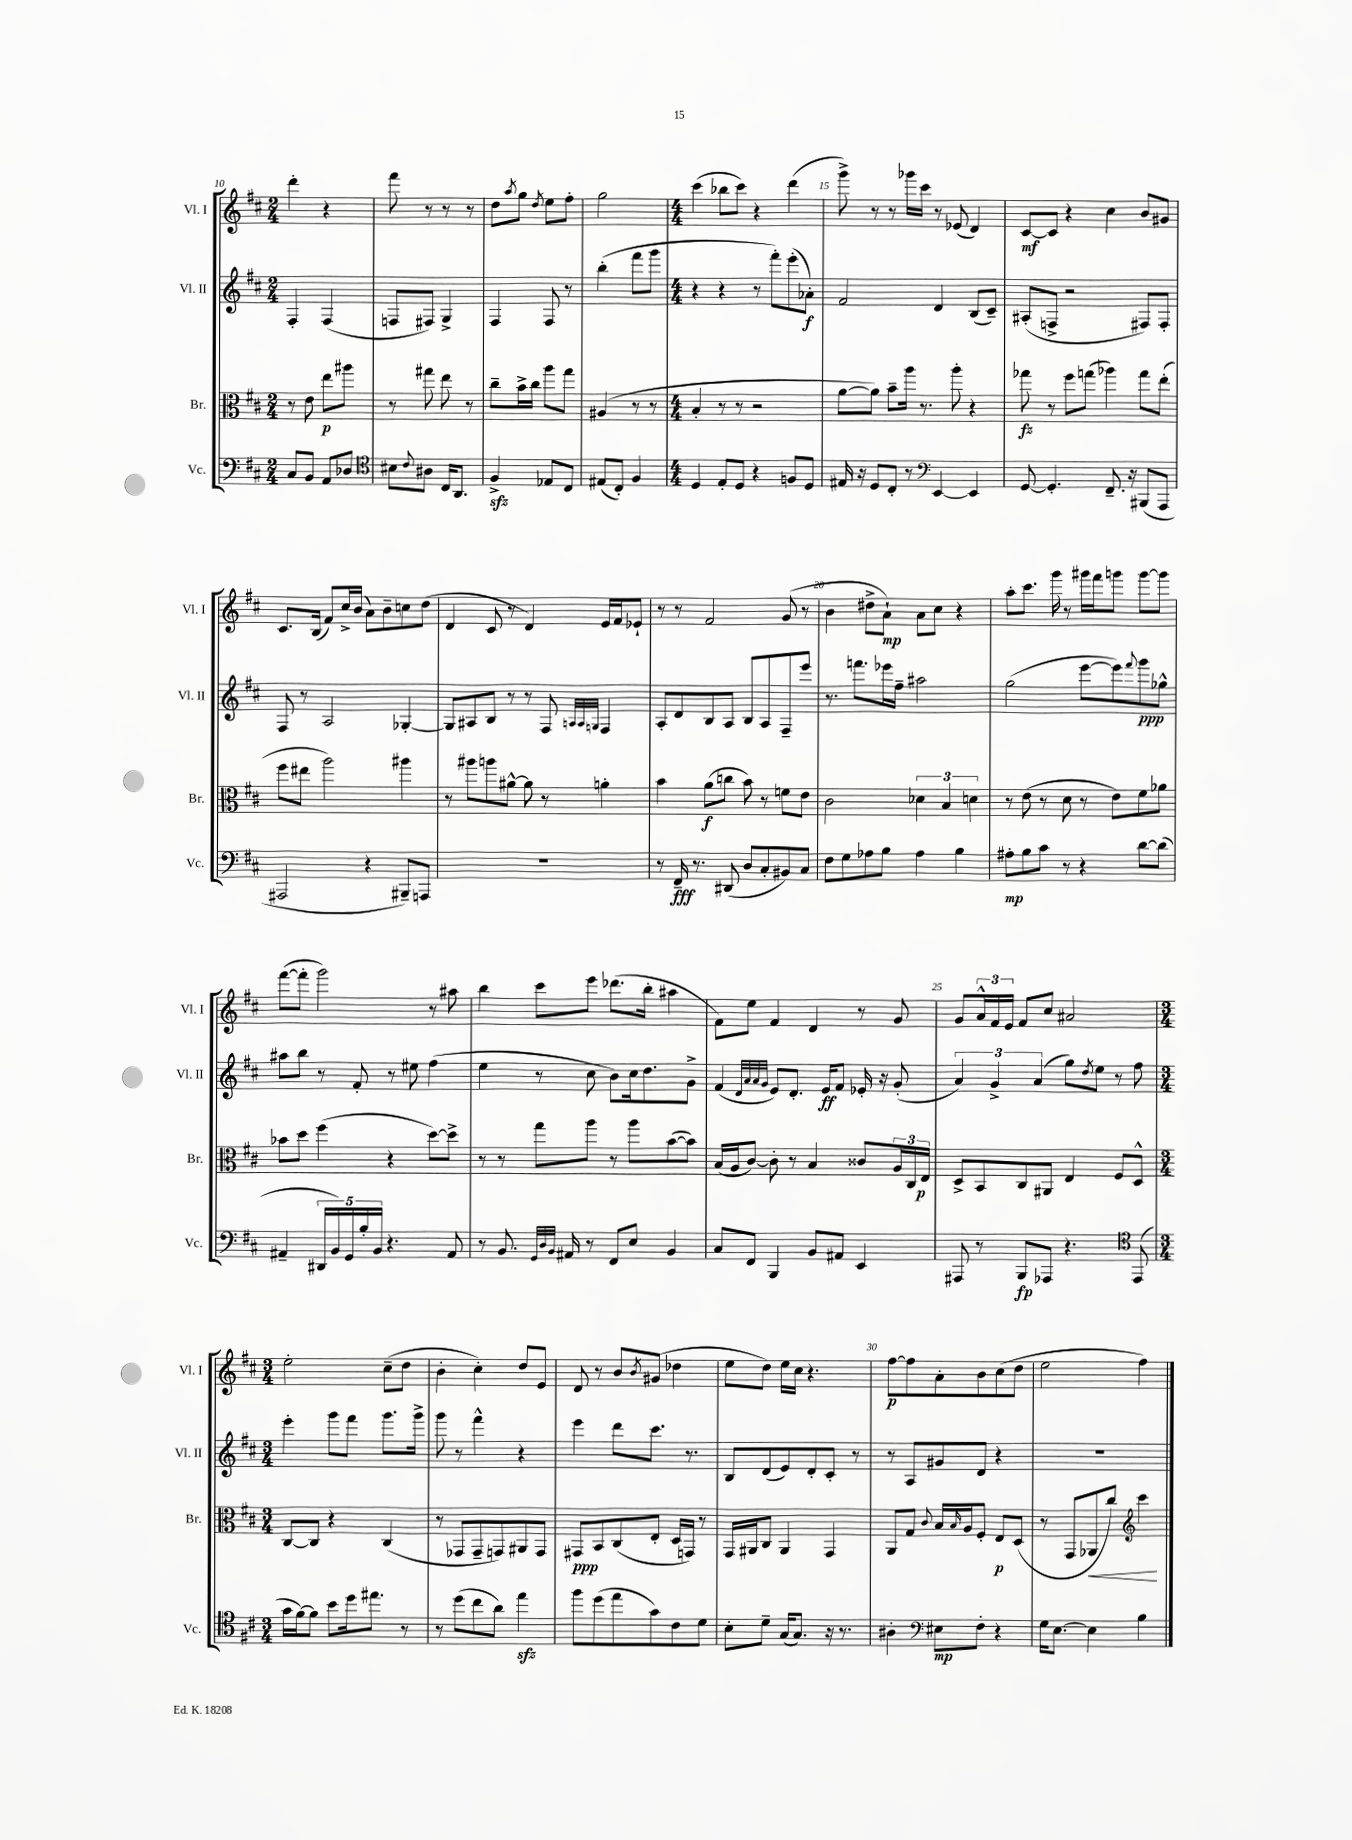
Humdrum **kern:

**kern	**dynam	**kern	**dynam	**kern	**dynam	**kern	**dynam
*part4	*part4	*part3	*part3	*part2	*part2	*part1	*part1
*staff4	*staff4	*staff3	*staff3	*staff2	*staff2	*staff1	*staff1
*I"Vc.	*	*I"Br.	*	*I"Vl. II	*	*I"Vl. I	*
*I'Vc.	*	*I'Br.	*	*I'Vl. II	*	*I'Vl. I	*
*clefF4	*	*clefC3	*	*clefG2	*	*clefG2	*
*k[f#c#]	*	*k[f#c#]	*	*k[f#c#]	*	*k[f#c#]	*
*M2/4	*	*M2/4	*	*M2/4	*	*M2/4	*
=10	=10	=10	=10	=10	=10	=10	=10
8C#/L	.	8r	.	4F#'/	.	4ddd'\	.
8BB/J	.	8e\	.	.	.	.	.
8AA/L	.	8ee\L	p	(4F#/	.	4r	.
8D-X/J	.	8aa#X\J	.	.	.	.	.
=11	=11	=11	=11	=11	=11	=11	=11
*clefC4	*	*	*	*	*	*	*
8B#X\L	.	8r	.	8Fn/L	.	8fff#\	.
8qqc#/	.	.	.	.	.	.	.
8A#X\J	.	8gg#X\	.	8F#X/J)	.	8r	.
16C#/KL	.	8ee\	.	4G^/	.	8r	.
8.AA/J	.	.	.	.	.	.	.
.	.	8r	.	.	.	8r	.
=12	=12	=12	=12	=12	=12	=12	=12
4F#zz^/	.	8cc#~\L	.	4F#/	.	8dd\L	.
.	.	.	.	.	.	8qaa/	.
.	.	16b^\L	.	.	.	8gg\J	.
.	.	16cc#\JJ	.	.	.	.	.
.	.	.	.	.	.	8qdd/	.
8E-X/L	.	8aa\L	.	8F#/	.	8ee\L	.
8C#/J	.	8gg\J	.	8r	.	8ff#'\J	.
=13	=13	=13	=13	=13	=13	=13	=13
(8E#X/L	.	(4A#X/	.	(4bb'\	.	2gg\	.
8C#'/J)	.	.	.	.	.	.	.
4F#/	.	8r	.	8fff#\L	.	.	.
.	.	8r	.	8ggg\J	.	.	.
=14	=14	=14	=14	=14	=14	=14	=14
*M4/4	*	*M4/4	*	*M4/4	*	*M4/4	*
4D/	.	4B'/	.	4r	.	(4ccc#\	.
8E'/L	.	8r	.	4r	.	8bb-X\L	.
8D/J	.	8r	.	.	.	8ccc#\J)	.
4r	.	2r	.	8r	.	4r	.
.	.	.	.	8fff#'\L)	.	.	.
8Fn/L	.	.	.	(8eee'\	.	(4ddd\	.
8D/J	.	.	.	8a-X'\J)	f	.	.
=15	=15	=15	=15	=15	=15	=15	=15
16E#X/	.	[8a\L	.	2f#/	.	8ggg^\)	.
16r	.	.	.	.	.	.	.
8D/L	.	8a\J])	.	.	.	8r	.
8C#'/J	.	8b~\L	.	.	.	8r	.
8r	.	16aa\Jk	.	.	.	16ggg-X\LL	.
.	.	8.r	.	.	.	16ccc#\JJ	.
*clefF4	*	*	*	*	*	*	*
[4EE/	.	.	.	4d/	.	8r	.
.	.	8aa'\	.	.	.	(8e-X/	.
4EE/]	.	4r	.	(8B/L	.	4d/)	.
.	.	.	.	8c#~/J)	.	.	.
=16	=16	=16	=16	=16	=16	=16	=16
[8GG/	.	8gg-X\	fz	(8A#X'/L	.	[8c#/L	mf
4.GG'/]	.	8r	.	8Fn^/J	.	8c#/J]	.
.	.	8ff#\L	.	2r	.	4r	.
.	.	(8ggn\J	.	.	.	.	.
8.FF#~/	.	4aa-X\)	.	.	.	4cc#\	.
16r	.	.	.	.	.	.	.
(8BBB#X/L	.	8gg\L	.	8F#X/L)	.	8b/L	.
8AAA/J	.	(8ee'\J	.	8F#'/J	.	8g#X/J	.
!!LO:LB:g=z
=17	=17	=17	=17	=17	=17	=17	=17
2AAA#X/	.	8ff#\L	.	8F#/	.	8.c#/L	.
.	.	8ee#X\J	.	8r	.	.	.
.	.	.	.	.	.	(16B/Jk	.
.	.	2aa\)	.	2A/	.	8f#/L)	.
.	.	.	.	.	.	16cc#^/L	.
.	.	.	.	.	.	(16b/JJ	.
4r	.	.	.	.	.	8a\L)	.
.	.	.	.	.	.	8b~\	.
8BBB#X~/L)	.	4aa#X\	.	[4G-X'/	.	8ccn\	.
8AAAn/J	.	.	.	.	.	(8dd\J	.
=18	=18	=18	=18	=18	=18	=18	=18
1r	.	8r	.	8G-/L]	.	4d/	.
.	.	8aa#X\L	.	8A#X/	.	.	.
.	.	8aan\	.	8B/J	.	8c#/	.
.	.	[8a#X^^\J	.	8r	.	8r	.
.	.	8a#\]	.	8r	.	4d/)	.
.	.	8r	.	8F#/	.	.	.
.	.	.	.	32qqAn/LLL	.	.	.
.	.	.	.	32qqA/	.	.	.
.	.	.	.	32qqGn/JJJ	.	.	.
.	.	4an'\	.	4F#/	.	16e/LL	.
.	.	.	.	.	.	16f#/J	.
.	.	.	.	.	.	8e-X`/J	.
=19	=19	=19	=19	=19	=19	=19	=19
8r	.	4b\	.	8A'/L	.	8r	.
16FF#~/	fff	.	.	8d/	.	8r	.
8.r	.	.	.	.	.	.	.
.	.	(8a\L	f	8B/	.	2f#/	.
(8DD#X/	.	8ccn\J	.	8A/J	.	.	.
8D/L	.	8b\)	.	8B/L	.	.	.
8C#'/	.	8r	.	8A/	.	.	.
8BB#X/)	.	8fn\L	.	8F#~/	.	(8g/	.
8C#/J	.	8e\J	.	8eee/J	.	8r	.
=20	=20	=20	=20	=20	=20	=20	=20
8F#\L	.	2c#\	.	8.r	.	4b\	.
8G\	.	.	.	.	.	.	.
.	.	.	.	8.fffn\L	.	.	.
8A-X\	.	.	.	.	.	8dd#X^\L	.
8B\J	.	.	.	16eee-X\L	.	8a`\J)	mp
.	.	.	.	16ff#~\JJ	.	.	.
4A-\	.	6d-X\	.	2aa#X\	.	8a\L	.
.	.	.	.	.	.	8cc#\J	.
.	.	6B/	.	.	.	.	.
4B\	.	.	.	.	.	4r	.
.	.	6dn\	.	.	.	.	.
=21	=21	=21	=21	=21	=21	=21	=21
8A#X'\L	mp	8r	.	(2gg\	.	8aa'\L	.
8B\	.	(8e\	.	.	.	8.ccc#\J	.
8c#\J	.	8r	.	.	.	.	.
.	.	.	.	.	.	16ggg\	.
8r	.	8d\	.	.	.	8r	.
4r	.	8r	.	[8eee\L	.	16ggg#X\LL	.
.	.	.	.	.	.	16fff#\J	.
.	.	8e\L)	.	8eee\])	.	8gggn\J	.
.	.	.	.	8qqfff#/	.	.	.
[8d\L	.	8f#\	.	8ggg\	ppp	[8ggg\L	.
(8d\J]	.	8a-X\J	.	8gg-X^^\J	.	8ggg\J]	.
!!LO:LB:g=z
=22	=22	=22	=22	=22	=22	=22	=22
4AA#X~/	.	8b-X\L	.	8aa#X\L	.	([8fff#\L	.
.	.	8dd\J	.	8bb\J	.	8fff#'\J]	.
20DD#X/LL	.	(4ff#\	.	8r	.	2ggg\)	.
20BB/)	.	.	.	.	.	.	.
20GG/	.	.	.	.	.	.	.
.	.	.	.	8f#'/	.	.	.
20B'/	.	.	.	.	.	.	.
20BB/JJ	.	.	.	.	.	.	.
4.r	.	4r	.	8r	.	.	.
.	.	.	.	8ee#X\	.	.	.
.	.	[8dd\L)	.	(4ff#\	.	8r	.
8AA#/	.	8dd^\J]	.	.	.	8aa#X\	.
=23	=23	=23	=23	=23	=23	=23	=23
8r	.	8r	.	4ee\	.	4bb\	.
8.BB/	.	8r	.	.	.	.	.
.	.	8gg\L	.	8r	.	8ccc#\L	.
32qqGG/LLL	.	.	.	.	.	.	.
32qqD/	.	.	.	.	.	.	.
32qqBB/JJJ	.	.	.	.	.	.	.
16AA#X/	.	.	.	.	.	.	.
8r	.	8aa\J	.	8cc#\	.	8eee\J	.
8FF#/L	.	8r	.	8b\L)	.	(8.ddd-X\L	.
8E/J	.	8aa\L	.	16cc#\k	.	.	.
.	.	.	.	8.dd\	.	16bb'\Jk	.
4BB/	.	([8b\	.	.	.	4aa#X\	.
.	.	8b\J])	.	8g^\J	.	.	.
=24	=24	=24	=24	=24	=24	=24	=24
8C#/L	.	(16B/LL	.	(4f#/	.	8f#\L)	.
.	.	16A/J	.	.	.	.	.
8FF#/J	.	[8c#/J)	.	.	.	8ee\J	.
.	.	.	.	32qqd/LLL	.	.	.
.	.	.	.	32qqa/	.	.	.
.	.	.	.	32qqa/	.	.	.
.	.	.	.	32qqg/JJJ	.	.	.
4BBB/	.	8c#'\]	.	8e/L)	.	4f#/	.
.	.	8r	.	8.d'/J	.	.	.
8BB/L	.	4B/	.	.	.	4d/	.
.	.	.	.	16e/KL	ff	.	.
8AA#X/J	.	.	.	8f#/J	.	.	.
4EE/	.	8c##X/L	.	16e-X'/	.	8r	.
.	.	.	.	16r	.	.	.
.	.	24A/L	.	(8g'/	.	8g/	.
.	.	24C#/	.	.	.	.	.
.	.	24E/JJ	p	.	.	.	.
=25	=25	=25	=25	=25	=25	=25	=25
8AAA#X/	.	8D^/L	.	6a/)	.	8g/L	.
8r	.	8BB/	.	.	.	24a^^/L	.
.	.	.	.	6g^/	.	24f#/	.
.	.	.	.	.	.	24e/JJ	.
8BBB/L	fp	8C#/	.	.	.	8f#/L	.
.	.	.	.	(6a/	.	.	.
8AAA-X/J	.	8AA#X/J	.	.	.	8cc#/J	.
4.r	.	4E/	.	8gg\L)	.	2a#X/	.
.	.	.	.	8qdd/	.	.	.
.	.	.	.	8ee\J	.	.	.
.	.	8F#/L	.	8r	.	.	.
*clefC4	*	*	*	*	*	*	*
(8EE/	.	8D^^/J	.	8ff#\	.	.	.
!!LO:LB:g=z
=26	=26	=26	=26	=26	=26	=26	=26
*M3/4	*	*M3/4	*	*M3/4	*	*M3/4	*
16g\LL	.	[8C#/L	.	4eee'\	.	2ee'\	.
[16f#\J)	.	.	.	.	.	.	.
8f#\J]	.	8C#/J]	.	.	.	.	.
8b\L	.	4r	.	8ggg\L	.	.	.
16dd\k	.	.	.	8fff#\J	.	.	.
8.ee#X\J	.	.	.	.	.	.	.
.	.	(4C#/	.	8.ggg\L	.	(8cc#~\L	.
8r	.	.	.	.	.	8dd\J	.
.	.	.	.	16ggg^\Jk	.	.	.
=27	=27	=27	=27	=27	=27	=27	=27
8r	.	8r	.	8ggg\	.	4b'\	.
(8dd\L	.	8GG-X/L	.	8r	.	.	.
8cc#\	.	8GG-~/	.	4fff#^^\	.	4cc#'\)	.
8a\J)	.	8GGn/)	.	.	.	.	.
4eezz\	.	8AA#X/	.	4r	.	8dd/L	.
.	.	8GG/J	.	.	.	8e/J	.
=28	=28	=28	=28	=28	=28	=28	=28
8ff#\L	.	8GG#X/L	ppp	4eee\	.	8d/	.
(8dd\	.	8BB/	.	.	.	8r	.
8ee\	.	(8C#/	.	8ddd\L	.	8b/L	.
.	.	.	.	.	.	8qb/	.
8g\)	.	8E'/J	.	8.ccc#\J	.	(8g#X/J	.
8c#\	.	16D/LL	.	.	.	4dd-X\	.
.	.	16GGn/JJ)	.	8.r	.	.	.
8d\J	.	8r	.	.	.	.	.
=29	=29	=29	=29	=29	=29	=29	=29
8B'\L	.	16GG/LL	.	8B/L	.	8ee\L	.
.	.	16AA#X/J	.	.	.	.	.
8d~\J	.	8C#/J	.	(8d/	.	8dd\J)	.
(16G/KL	.	4AA#/	.	8e/)	.	16ee\LL	.
8.G/J)	.	.	.	.	.	16cc#\JJ	.
.	.	.	.	8d'/	.	4.r	.
16r	.	4GG/	.	8c#'/J	.	.	.
8.r	.	.	.	.	.	.	.
.	.	.	.	8r	.	.	.
=30	=30	=30	=30	=30	=30	=30	=30
4A#X'\	.	8AA/L	.	8r	.	[8ff#\L	p
.	.	8G/J	.	8A/L	.	8ff#\]	.
*clefF4	*	*	*	*	*	*	*
.	.	8qqc#/	.	.	.	.	.
8E#X\L	mp	16B/LL	.	8g#X/	.	8a'\	.
.	.	16qqB/	.	.	.	.	.
.	.	16A/J	.	.	.	.	.
8F#'\J	.	8F#'/J	.	8d/J	.	8b\	.
4r	.	8E/L	p	4r	.	(8cc#\	.
.	.	(8D/J	.	.	.	8dd\J	.
=31	=31	=31	=31	=31	=31	=31	=31
16G\KL	.	8r	.	2.r	.	2ee\	.
[8.E\J	.	.	.	.	.	.	.
.	.	8GG/L	.	.	.	.	.
!	!	!	!LO:HP:b	!	!	!	!
4E\]	.	8AA-X/	<	.	.	.	.
.	.	8cc#/J)	.	.	.	.	.
*	*	*clefG2	*	*	*	*	*
4B\	.	4ccc#\	.	.	.	4ff#\)	.
.	.	.	[	.	.	.	.
==	==	==	==	==	==	==	==
*-	*-	*-	*-	*-	*-	*-	*-
